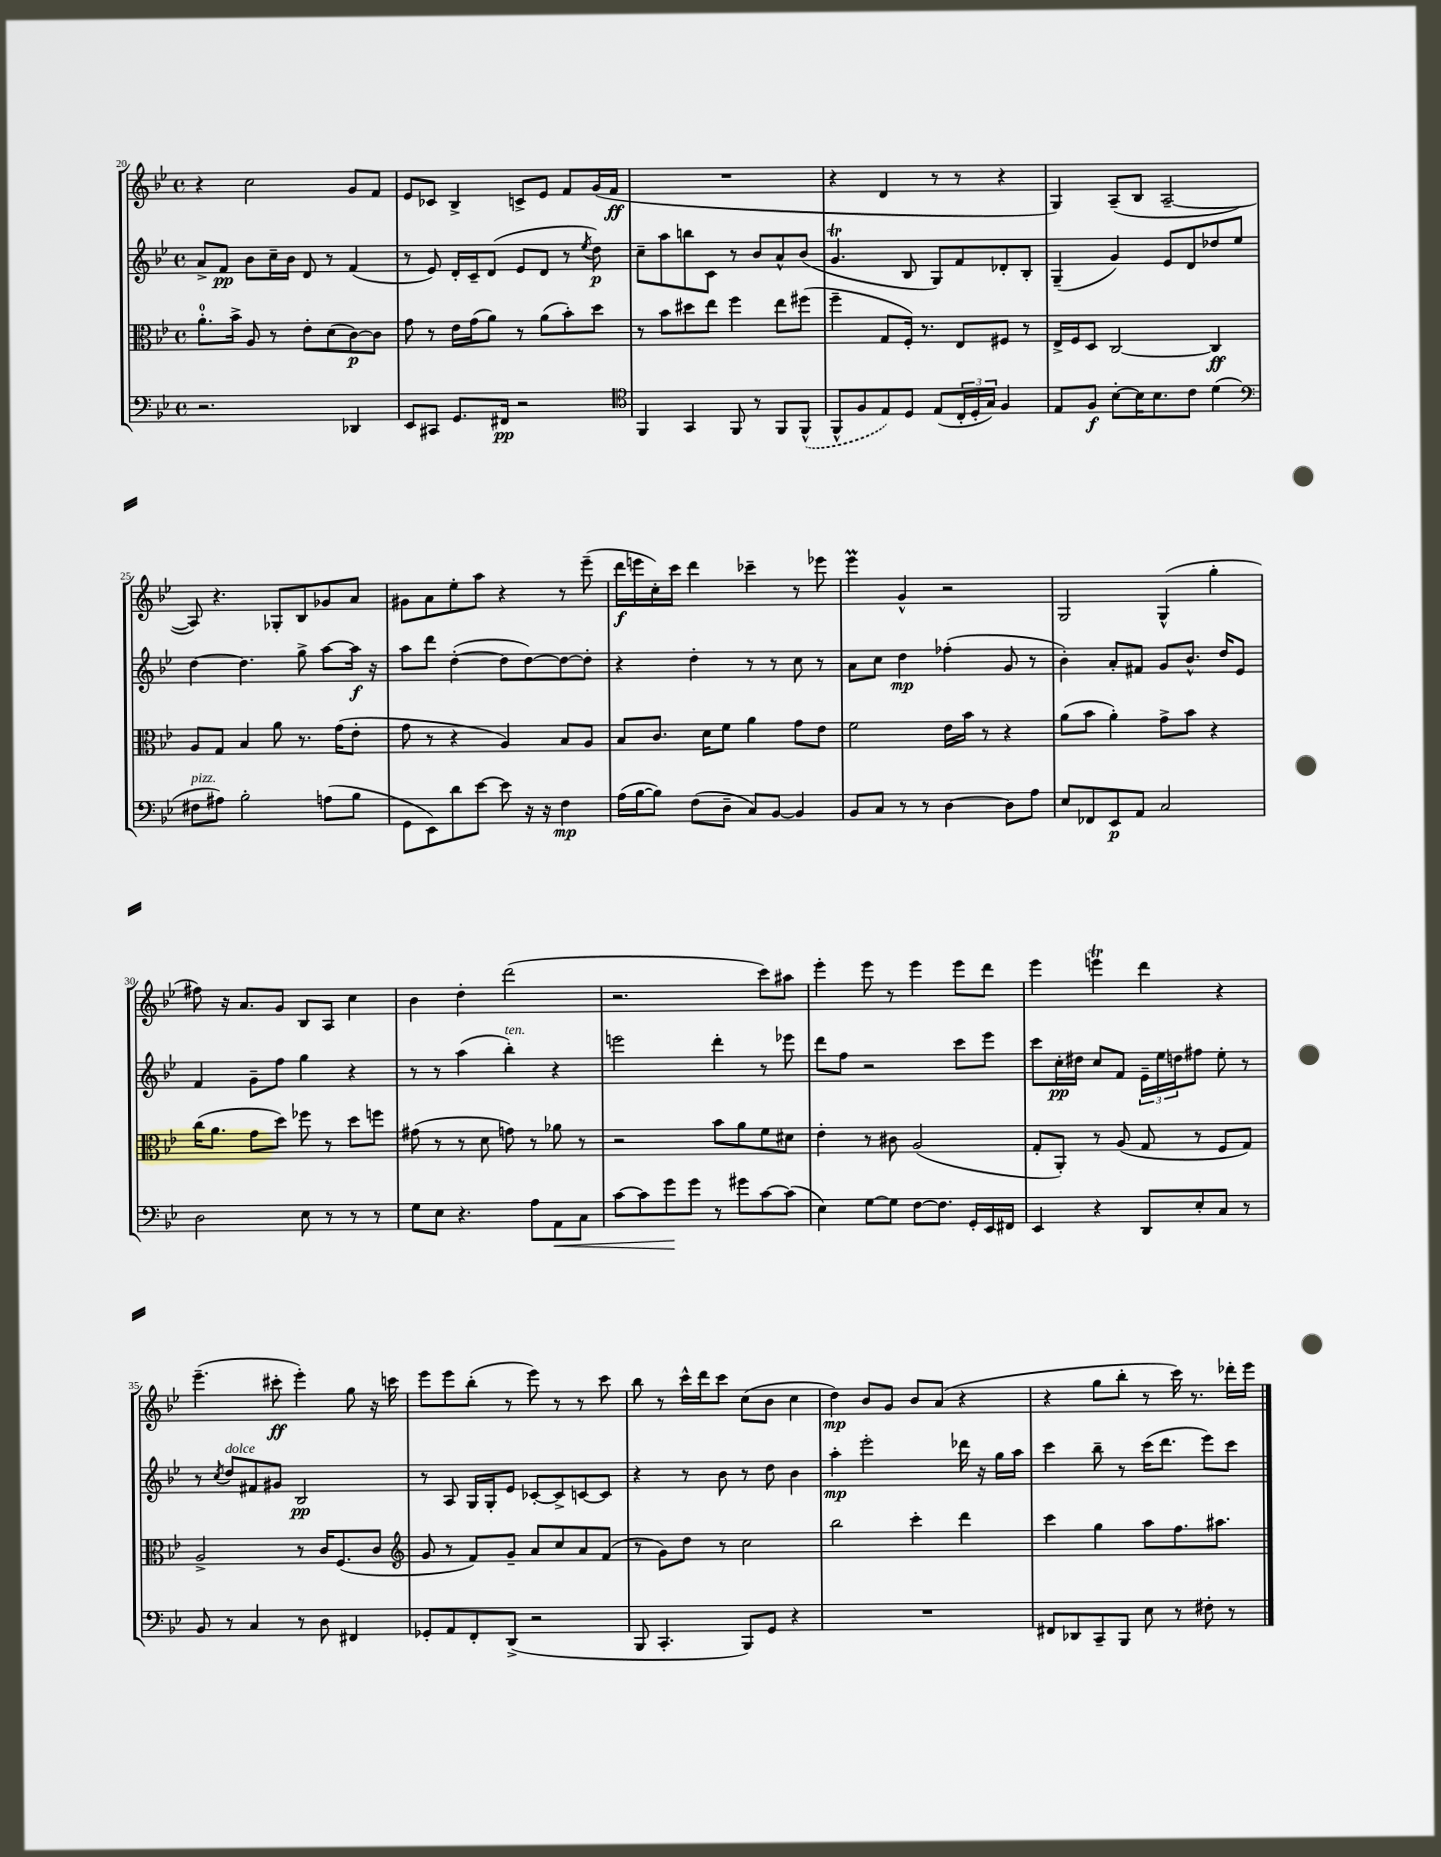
<<
\new StaffGroup <<
\new Staff = "s0" {
    \clef treble \key bes \major \defaultTimeSignature \time 4/4
    r4 c''2 g'8 f'8 |
    ees'8 ces'8 bes4-> c'8-> ees'8 f'8 g'16( f'16\ff |
    R1 |
    r4 d'4 r8 r8 r4 |
    g4) a8--( bes8 a2~-- |
    a8) r4. ges8-. bes8 ges'8 a'8 |
    gis'8 a'8 ees''8-. a''8 r4 r8 ees'''8--( |
    d'''16\f e'''16 c''16-.) c'''16 d'''4 ces'''4-- r8 ees'''8 |
    ees'''4\prall g'4-^ r2 |
    g2 g4-^( g''4-. |
    fis''8) r16 a'8. g'8 bes8 a8 c''4 |
    bes'4 d''4-. d'''2( |
    r2. c'''8) ais''8 |
    ees'''4-. ees'''8 r8 ees'''4 ees'''8 d'''8 |
    ees'''4 e'''4\trill d'''4 r4 |
    ees'''4.--( cis'''8-.\ff ees'''4-.) g''8 r16 c'''16 |
    ees'''8 ees'''8 bes''8-.( r8 ees'''8) r8 r8 c'''8 |
    bes''8 r8 c'''16-^ d'''16 c'''8 c''8( bes'8 c''4 |
    d''4\mp) bes'8 g'8 bes'8 a'8( r4 |
    r4 g''8 bes''8-. r8 c'''16) r8. des'''16-. ees'''16 \bar "|." |
}
\new Staff = "s1" {
    \clef treble \key bes \major \defaultTimeSignature \time 4/4
    a'8-> f'8\pp bes'8 c''16-- bes'16 d'8 r8 f'4( |
    r8 ees'8) d'16-. c'16-- d'8( ees'8 d'8 r8 \acciaccatura { ees''8 } d''8\p) |
    c''8-- a''8 b''8 c'8 r8 bes'8 a'8-^ bes'8( |
    g'4.\trill bes8 g8) f'8 des'8-. bes8-. |
    g4--( g'4) ees'8 d'8 des''8 ees''8 |
    d''4~ d''4. g''8-> a''8~ a''16\f r16 |
    a''8 d'''8 d''4~-.( d''8 d''8~) d''8~ d''8-. |
    r4 d''4-. r8 r8 c''8 r8 |
    a'8 c''8 d''4\mp fes''4-.( g'8 r8 |
    bes'4-.) a'8-. fis'8 g'8 bes'8.-^ d''16 ees'8 |
    f'4 g'8-- f''8 g''4 r4 |
    r8 r8 a''4( bes''4-.^\markup { \italic "ten." }) r4 |
    e'''2 d'''4-. r8 ees'''8 |
    d'''8 f''8 r2 c'''8 ees'''8 |
    c'''8 c''16-.\pp dis''16 c''8 f'8 \tuplet 3/2 { ees'16-- ees''16 d''16 } fis''8 ees''8-. r8 |
    r8 \acciaccatura { c''8 } d''8^\markup { \italic "dolce" } fis'8 gis'8 bes2\pp |
    r8 a8 g16 g16-. ees'8 ces'8~-. ces'8-> c'8~ c'8 |
    r4 r8 bes'8 r8 d''8 bes'4 |
    a''4-.\mp ees'''2-. des'''16 r16 g''16 a''16 |
    c'''4 bes''8-- r8 c'''16( d'''8. ees'''8) c'''8 \bar "|." |
}
\new Staff = "s2" {
    \clef alto \key bes \major \defaultTimeSignature \time 4/4
    a'8.-0-. bes'16-> a8 r8 ees'8-. d'8( c'8~\p) c'8 |
    g'8 r8 ees'16 g'16( a'8) r8 a'8( bes'8-.) d''8 |
    r8 bes'8 dis''8 ees''8 f''4 ees''8 fis''8( |
    f''4-- g8 f16-.) r8. ees8 fis8 r8 |
    ees16-> f16 d8 c2~ c4\ff |
    a8 g8 bes4 a'8 r8. g'16( ees'8-. |
    g'8 r8 r4 a4) bes8 a8 |
    bes8 c'8. d'16 f'8 a'4 g'8 ees'8 |
    f'2 ees'16 bes'16 r8 r4 |
    a'8( bes'8 a'4-.) g'8-> bes'8 r4 |
    c''16( a'8. g'8 d''8) fes''8 r8 d''8 f''8 |
    gis'8( r8 r8 d'8 g'8) r8 aes'8 r8 |
    r2 bes'8 a'8 f'8 dis'8 |
    ees'4-. r8 cis'8 a2( |
    g8-. a,8-.) r8 a8( g8 r8 f8 g8) |
    a2-> r8 c'16 f8.( c'8 |
    \clef treble g'8 r8 f'8) g'8-- a'8 c''8 a'8 f'8( |
    r8 g'8) d''8 r8 c''2 |
    bes''2 c'''4-. d'''4 |
    c'''4 g''4 a''8 f''8. ais''8. \bar "|." |
}
\new Staff = "s3" {
    \clef bass \key bes \major \defaultTimeSignature \time 4/4
    r2. des,4 |
    ees,8 cis,8 g,8. fis,16\pp r2 |
    \clef tenor f,4 g,4 f,8 r8 f,8 \once \slurDashed f,8-^( |
    f,8-^ f8 ees8) d8 ees8( \tuplet 3/2 { c16-. d16-. g16) } f4 |
    ees8 f8\f bes8~-. bes16 bes8. c'8 d'4( |
    \clef bass fis8^\markup { \italic "pizz." } ais8) bes2-. a8( bes8 |
    g,8 ees,8) d'8 ees'8~ ees'8 r16 r16 f4\mp |
    a16( bes16~ bes8) f8( d8-- c8) bes,8~ bes,4 |
    bes,8 c8 r8 r8 d4~ d8 a8 |
    ees8 fes,8 ees,8\p a,8 c2 |
    d2 ees8 r8 r8 r8 |
    g8 ees8 r4. a8 a,8\< c8 |
    c'8~ c'8 g'8\! g'8 r8 gis'8 c'8~ c'8( |
    ees4) g8~ g8 f8~ f8. g,16-. ees,16 fis,16 |
    ees,4 r4 d,8 ees8-. c8 r8 |
    bes,8 r8 c4 r8 d8 fis,4 |
    ges,8-. a,8 f,8-. d,8->( r2 |
    bes,,8 c,4.-. bes,,8) g,8 r4 |
    R1 |
    fis,8 des,8 c,8-- bes,,8 ees8 r8 fis8-. r8 \bar "|." |
}
>>
>>
\layout { \context { \Score currentBarNumber = #20 } }
